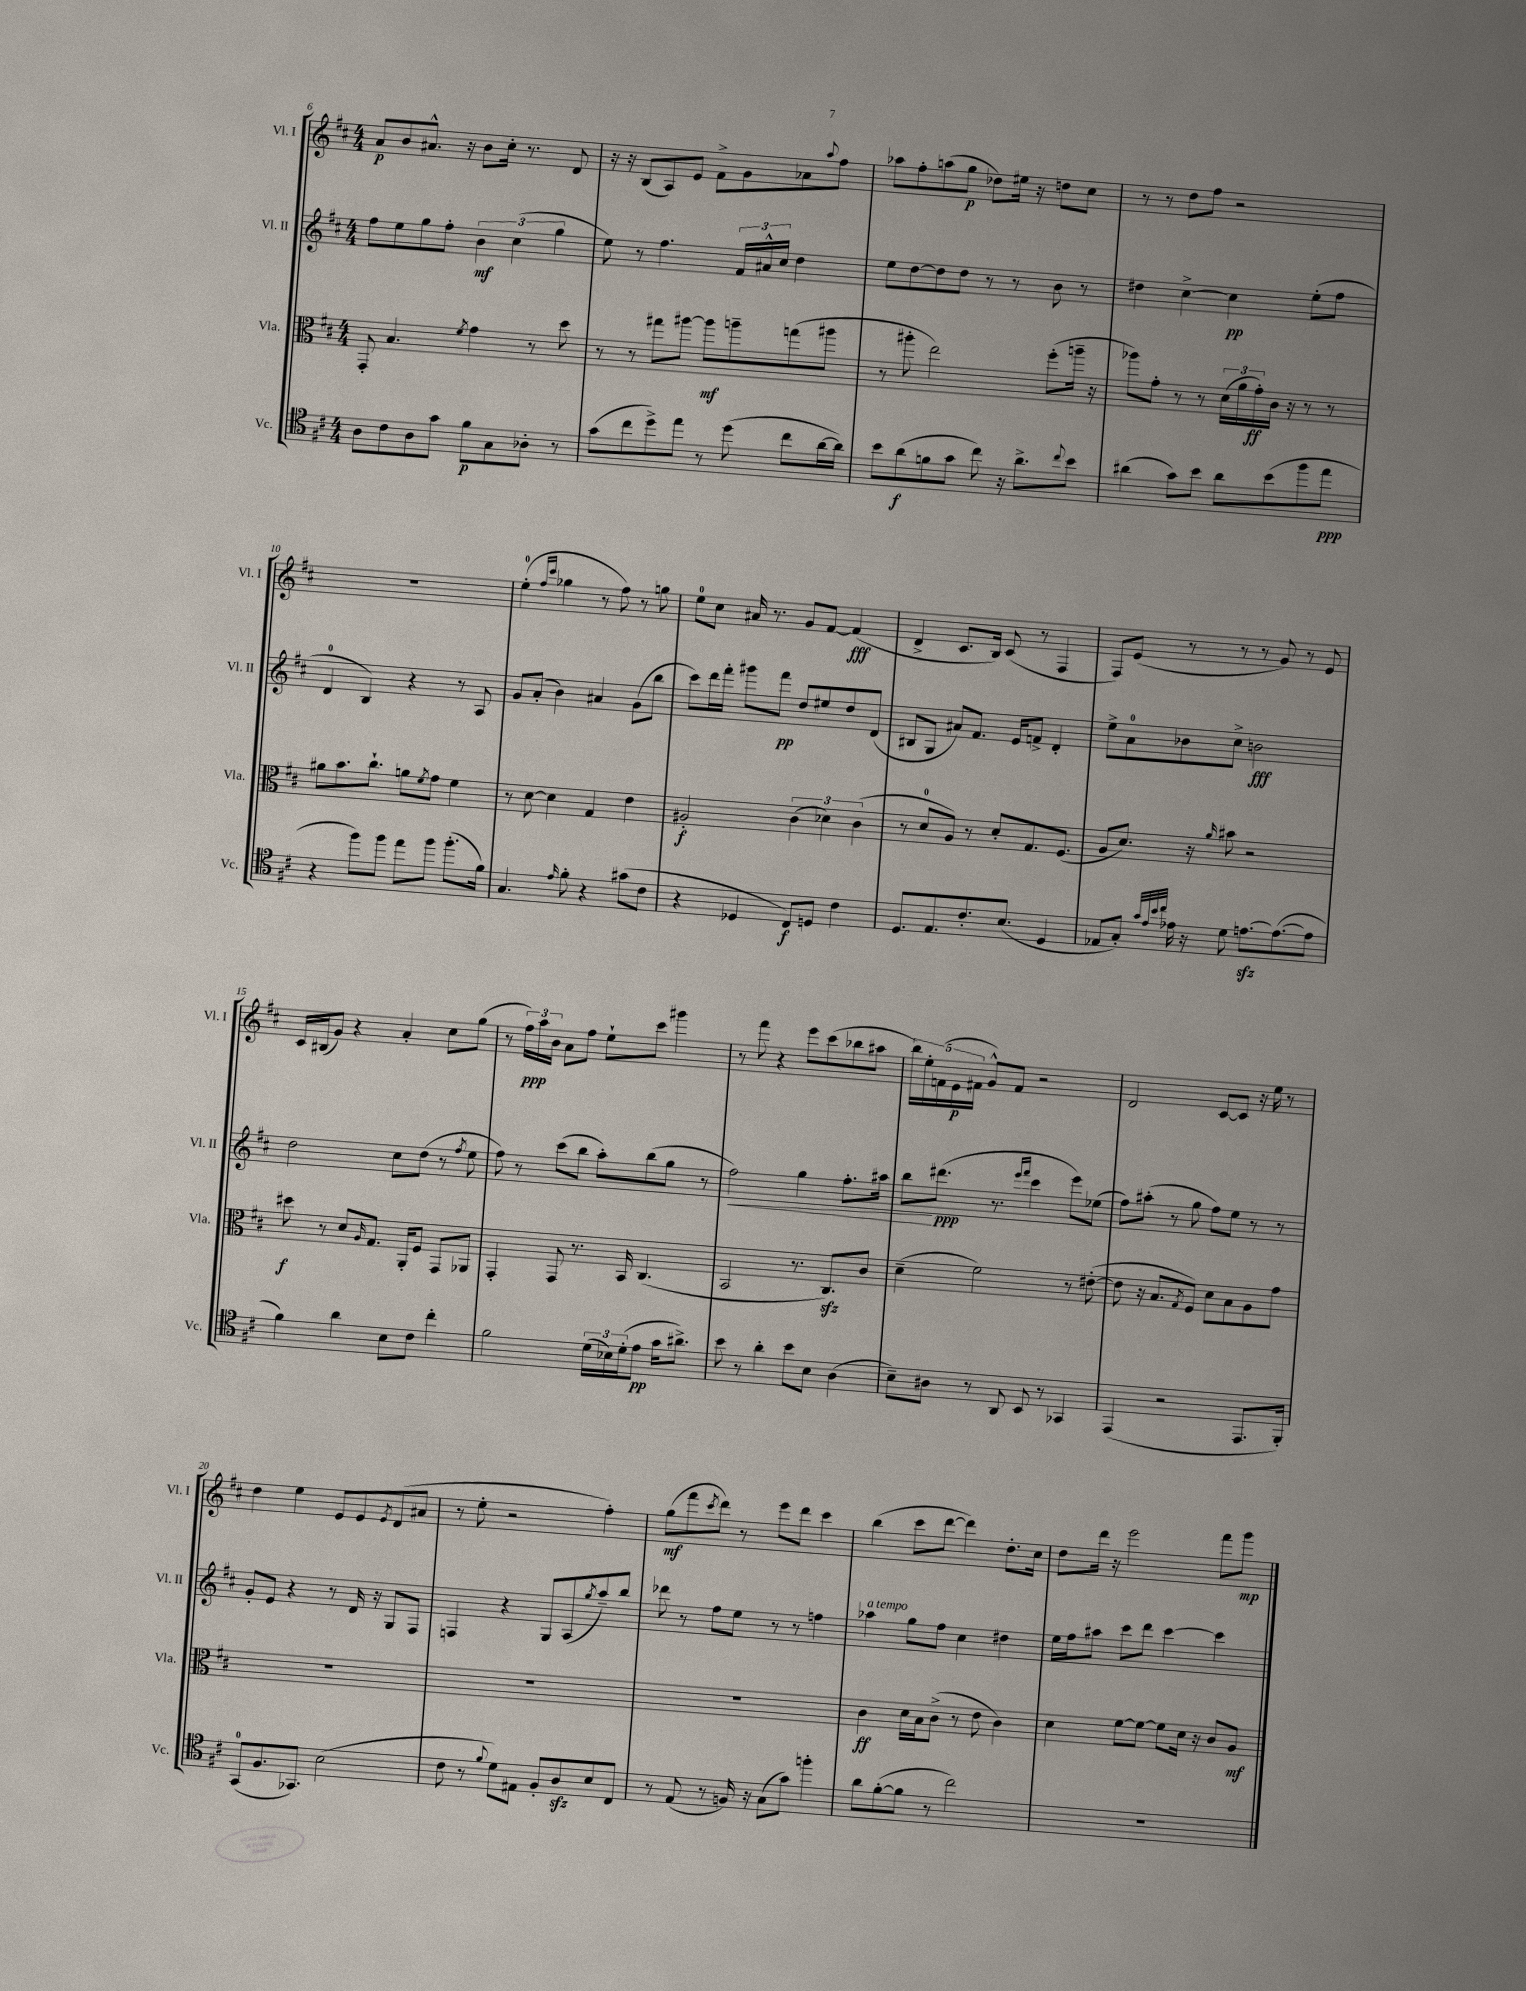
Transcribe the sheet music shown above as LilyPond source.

<<
\new StaffGroup <<
\new Staff = "s0" \with { instrumentName = "Vl. I" shortInstrumentName = "Vl. I" } {
    \clef treble \key d \major \numericTimeSignature \time 4/4
    a'8\p b'8 ais'8.-^ r16 b'8 cis''16-. r8. d'8 |
    r16 r16 b8( a8) e'8 fis'8-> g'8 aes'8 \appoggiatura { a''8 } fis''8 |
    aes''8 fis''8-. a''8( g''8\p des''8) eis''16 r16 d''8 cis''8 |
    r8 r8 d''8 fis''8 r2 |
    R1 |
    e''4-0-.( \grace { fis''16 cis'''16 } ges''4 r8 fis''8) r8 g''8 |
    e''8-0 cis''8 ais'16 r8. g'8 fis'8~ fis'4\fff( |
    d'4-> cis'8. b16) cis'8( r8 fis4 |
    fis8) e'8( r8 r8 r8 g'8) r8 e'8 |
    cis'16 bis16( g'8) r4 a'4-. cis''8 g''8( |
    r8 \tuplet 3/2 { fis''16\ppp) a''16 b'16 } a'8 fis''8 e''8-! cis'''8 gis'''4 |
    r8 fis'''8 r4 e'''8 cis'''8( bes''8 ais''8 |
    \tuplet 5/4 { b''16) e''16-. f'16( e'16\p fis'16 } g'8-^) fis'8 r2 |
    d'2 cis'8~ cis'8 r16 e''16 r8 |
    d''4 e''4 e'8 e'8 \acciaccatura { e'8 } d'8( ais'8 |
    r8 e''8-. r2 fis''4-.) |
    g''8\mf( fis'''8 \acciaccatura { cis'''8 } d'''8) r8 e'''8 d'''8 cis'''4 |
    b''4( cis'''8 d'''8~ d'''4) d''8.-. cis''16 |
    d''8 d'''16 r16 e'''2 fis'''8 g'''8\mp \bar "|." |
}
\new Staff = "s1" \with { instrumentName = "Vl. II" shortInstrumentName = "Vl. II" } {
    \clef treble \key d \major \numericTimeSignature \time 4/4
    fis''8 e''8 g''8 fis''8-. \tuplet 3/2 { b'4\mf cis''4( g''4 } |
    e''8) r8 fis''4. \tuplet 3/2 { fis'16 ais'16-^ cis''16 } d''4 |
    e''8 d''8~ d''8 d''8 r8 r8 b'8 r8 |
    dis''4 cis''4~-> cis''4\pp e''8-.( fis''8 |
    d'4-0 b4) r4 r8 a8 |
    g'8 a'8-.( b'4) ais'4 g'8( b''8 |
    cis'''8) d'''16 fis'''16-. gis'''8 fis'''8\pp d''8 eis''8 d''8 d'8( |
    bis8 g8 ais'8) fis'8. e'16 f'8-> d'4-. |
    e''8-> a'8-0 bes'8 cis''8-> b'2\fff |
    d''2 cis''8 d''8( r8 \acciaccatura { fis''8 } e''8 |
    fis''8) r8 cis'''8( b''8 a''8-.) b''8( g''8 r8 |
    fis''2\<) g''4 fis''8.-. ais''16 |
    b''8\! dis'''8.\ppp( r8. \grace { e'''16 fis'''16 } cis'''4 e'''8) ees''8( |
    fis''8) ais''8-.( r8 g''8 fis''8) e''8 r8 r8 |
    g'8-. e'8 r4 r8 d'16 r16 g8 fis8 |
    f4 r4 g8 a8( \acciaccatura { g''8 } a''8--) b''8 |
    des'''8 r8 fis''8 e''8 r8 r8 f''4 |
    aes''4^\markup { \italic "a tempo" } g''8 fis''8 cis''4 dis''4 |
    e''16 fis''16 ais''8 cis'''8 d'''8 cis'''4~ cis'''4 \bar "|." |
}
\new Staff = "s2" \with { instrumentName = "Vla." shortInstrumentName = "Vla." } {
    \clef alto \key d \major \numericTimeSignature \time 4/4
    g,8-. b4. \acciaccatura { fis'8 } g'4 r8 d''8 |
    r8 r8 gis''8 ais''8~ ais''8\mf a''8-- g''8( ais''8 |
    r8 ais''8-. e''2) fis''8-.( a''16-- r16 |
    aes''8) g'8-. r8 r8 \tuplet 3/2 { d'16( a'16 g'16-.\ff) } cis'16 r16 r8 r8 |
    ais'8 b'8. cis''8.-! a'8 \acciaccatura { fis'8 } g'8 fis'4 |
    r8 d'8~ d'4 g4 e'4 |
    ais2-.\f \tuplet 3/2 { cis'4( des'4) cis'4( } |
    r8 d'8-0 a8) r8 d'8-. g8. fis8.( |
    a8 d'8.) r16 \grace { a'16 } bis'8 r2 |
    dis''8\f r8 d'8 \grace { a16 } g8. a,16-. fis8 g,8 aes,8 |
    g,4-. g,8 r8. b,16 cis4.( |
    b,2 r8. cis8.\sfz) cis'8 |
    d'4--( fis'2) r8 eis'8~-.( |
    eis'8 r16 b8. \acciaccatura { g8 } fis8) d'8 b8 a8 g'8 |
    R1 |
    R1 |
    R1 |
    cis'4\ff d'16 b16 cis'8->( r8 e'8 cis'4) |
    d'4 fis'8~ fis'8~ fis'8 d'16 r16 cis'8 a8\mf \bar "|." |
}
\new Staff = "s3" \with { instrumentName = "Vc." shortInstrumentName = "Vc." } {
    \clef tenor \key d \major \numericTimeSignature \time 4/4
    a8 cis'8 a8 g'8 fis'8\p g8 aes8-. r8 |
    g'8( cis''8 d''8->) e''8 r8 d''8( cis''8 a'16~ a'16) |
    b'8 a'8\f( f'8 g'8 cis''8) r16 a'8.-> \appoggiatura { cis''8 } b'8 |
    ais'4( g'8) b'8 ais'8 b'8( fis''8 e''8\ppp |
    r4 fis''8) fis''8 e''8 fis''8 fis''8.-.( fis'16) |
    g4. \grace { e'16 } fis'8-. r4 gis'8( cis'8 |
    r4 des4 cis8\f) d8 cis'4 |
    d8. e8. cis'8.-. b8.( d4 |
    ees8 g8-.) \grace { g'32 e'32 b'32 cis''32 } ees'16 r16 d'8 e'8.~\sfz e'8.~( e'8 |
    fis'4) a'4 b8 cis'8 cis''4-. |
    fis'2 \tuplet 3/2 { d'16( bes16) d'16-.( } e'8\pp g'16 ais'8.->) |
    b'8 r8 a'4-. b'8 b8 a4( |
    b8--) ais8 r8 a,8 b,8 r8 ges,4 |
    e,4( r2 e,8. fis,16-.) |
    g,8-0( fis8. ges,8.) b2( |
    cis'8 r8 \appoggiatura { fis'8 } d'8) eis8 fis8-. a8\sfz b8 cis8 |
    r8 e8( r8 f16) r16 g8( g'8) f''4-. |
    a'8 fis'8~-.( fis'8 r8 cis''2) |
    R1 \bar "|." |
}
>>
>>
\layout { \context { \Score currentBarNumber = #6 } }
